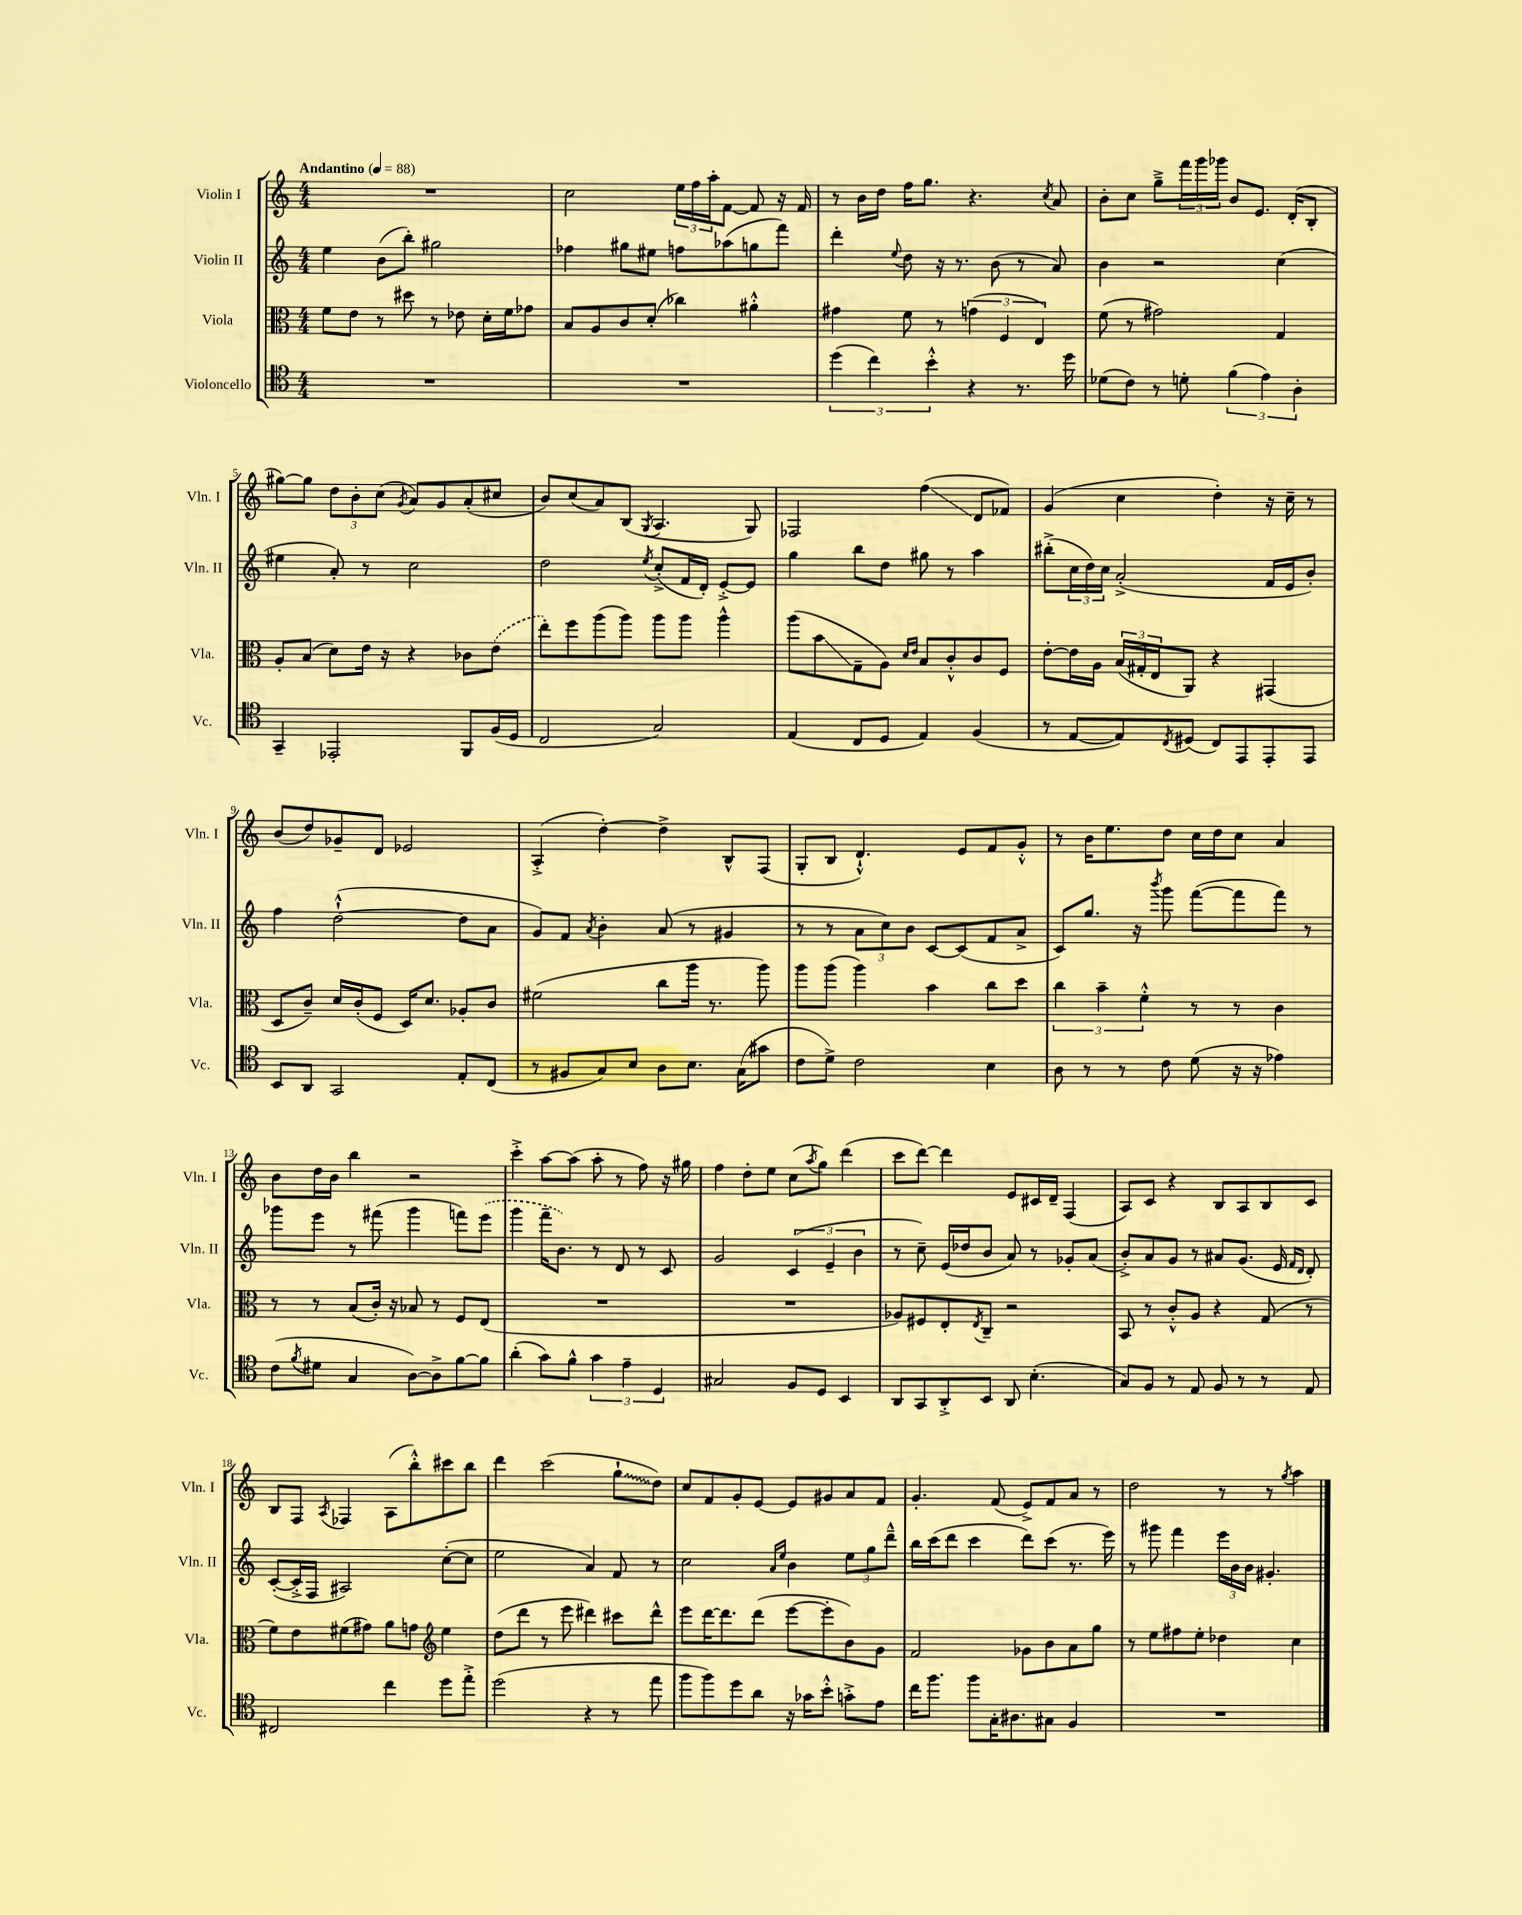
<<
\new StaffGroup <<
\new Staff = "s0" \with { instrumentName = "Violin I" shortInstrumentName = "Vln. I" } {
    \clef treble \key c \major \numericTimeSignature \time 4/4 \tempo "Andantino" 4 = 88
    R1 |
    c''2 \tuplet 3/2 { e''16 f''16 a''16-. } f'8~ f'8 r16 f'16 |
    r8 b'16 d''16 f''16 g''8. r4. \acciaccatura { c''8 } a'8 |
    b'8-. c''8 g''8---> \tuplet 3/2 { f'''16 g'''16 ges'''16 } b'8 e'8. d'16-.( b8-. |
    gis''8~) gis''8 \tuplet 3/2 { d''8 b'8-. c''8( } \acciaccatura { g'8 } a'8) g'8 a'8-.( cis''8 |
    b'8) c''8( a'8) b8( \acciaccatura { g8 } a4. g8) |
    fes2 f''4\glissando( d'8 fes'8) |
    g'4( c''4 d''4-.) r16 c''16-- r8 |
    b'8( d''8) ges'8-- d'8 ees'2 |
    a4-.->( d''4~-.) d''4-> b8-^ f8( |
    g8-. b8 d'4.-!-^) e'8 f'8 g'8-.-^ |
    r8 b'16 e''8. d''8 c''16 d''16 c''8 a'4 |
    b'8 d''16 b'16 b''4 r2 |
    c'''4-.-> a''8~ a''8( a''8-. r8 f''8) r16 gis''16 |
    f''4 d''8-. e''8 c''8( \acciaccatura { a''8 } g''8) d'''4( |
    c'''8 d'''8~) d'''4 e'8 cis'16 d'16-- f4( |
    a8) c'8 r4 b8 a8 b8 c'8 |
    b8 f8 \acciaccatura { a8 } fes4 a8( b''8-.-^) cis'''8 b''8 |
    d'''4 c'''2( \once \override Glissando.style = #'zigzag g''8-!\glissando d''8) |
    c''8 f'8 g'8-. e'8~ e'8 gis'8 a'8 f'8 |
    g'4.-. f'8( e'8->) f'8 a'8 r8 |
    d''2 r8 r8 \acciaccatura { g''8 } a''4 \bar "|." |
}
\new Staff = "s1" \with { instrumentName = "Violin II" shortInstrumentName = "Vln. II" } {
    \clef treble \key c \major \numericTimeSignature \time 4/4
    e''4 b'8( b''8-.) gis''2 |
    fes''4 gis''8 eis''8 f''8 aes''8( g''8 f'''8) |
    d'''4-. \appoggiatura { e''8 } d''8 r16 r8. b'8( r8 a'8) |
    b'4 r2 c''4( |
    eis''4 a'8-.) r8 c''2 |
    d''2 \acciaccatura { e''8 } c''8-.->( f'16 d'16-.) e'8~-.-> e'8 |
    g''4 b''8 d''8 gis''8 r8 a''4 |
    bis''8-.->( \tuplet 3/2 { c''16 d''16) c''16 } a'2-.->( f'16 e'16 b'8-.) |
    f''4 d''2~-!-^( d''8 a'8 |
    g'8) f'8 \acciaccatura { a'8 } b'4-. a'8( r8 gis'4 |
    r8 r8 \tuplet 3/2 { a'8 c''8) b'8 } c'8~ c'8( f'8 a'8-> |
    c'8) g''8. r16 \acciaccatura { b'''8 } g'''8 f'''8~( f'''8 f'''8) r8 |
    ges'''8 e'''8 r8 fis'''8( ges'''4 f'''8) \once \slurDashed e'''8( |
    g'''4 f'''16-- b'8.) r8 d'8 r8 c'8 |
    g'2 \tuplet 3/2 { c'4( e'4-- b'4 } |
    r8 c''8--) e'16( des''16 b'8 a'8) r8 ges'8-. a'8( |
    b'8-.->) a'8 g'8 r8 ais'8 g'8.( e'16 \grace { f'16 d'16 } d'8-.) |
    c'8~-.( c'16-.-> f16 ais2) c''8~-.( c''8 |
    e''2 a'4) f'8 r8 |
    c''2 \grace { a'16 e''16 } b'4 \tuplet 3/2 { e''8 g''8 d'''8---^ } |
    b''16 c'''16( d'''8 c'''4 d'''8) c'''8( r8. e'''16) |
    r8 gis'''8 f'''4 \tuplet 3/2 { e'''16 b'16 b'16 } gis'4.-. \bar "|." |
}
\new Staff = "s2" \with { instrumentName = "Viola" shortInstrumentName = "Vla." } {
    \clef alto \key c \major \numericTimeSignature \time 4/4
    f'8 e'8 r8 dis''8 r8 ees'8 d'16-. f'16 ges'8 |
    b8 a8 c'8 d'8-.( ces''4) ais'4-.-^ |
    gis'4 f'8 r8 \tuplet 3/2 { g'4( f4 e4) } |
    f'8( r8 gis'2) g4 |
    a8-. b8( d'8) e'16 r16 r4 ces'8 \once \slurDashed e'8( |
    e''8-.) f''8 a''8( a''8) a''8 a''8 a''4-^ |
    a''8( b'8\glissando g8-- a8) \grace { d'16 e'16 } b8 c'8-.-^ c'8 f8 |
    e'8~-. e'16 a16 \tuplet 3/2 { b16( gis16-. e16 } a,8) r4 gis,4( |
    d8 c'8--) d'16 c'16-.( f8 d16) d'8. aes8-. c'8 |
    fis'2( c''8 a''16 r8. a''8) |
    a''8 a''8( a''4) b'4 c''8 d''8 |
    \tuplet 3/2 { c''4 b'4-- f'4-.-^ } r8 r8 c'4 |
    r8 r8 b8( c'16-.) r16 bes8 r8 f8 e8( |
    R1 |
    R1 |
    aes8) fis8 e8-. \acciaccatura { e8 } c8-- r2 |
    b,8 r8 c'8-.-^ a8 r4 g8( r8 |
    f'8) e'8 fis'8( gis'8) a'8 g'8 \clef treble e''4 |
    d''8( d'''8 r8 e'''8 dis'''4) cis'''8 dis'''8-^ |
    e'''8 d'''16~ d'''8. d'''8( e'''8~ e'''8-. b'8) g'8 |
    f'2 ges'8 b'8 a'8 g''8 |
    r8 e''8 fis''8 e''8-. des''4 c''4 \bar "|." |
}
\new Staff = "s3" \with { instrumentName = "Violoncello" shortInstrumentName = "Vc." } {
    \clef tenor \key c \major \numericTimeSignature \time 4/4
    R1 |
    R1 |
    \tuplet 3/2 { d''4( c''4) b'4-.-^ } r4 r8. d''16 |
    des'8( c'8) r8 d'8-. \tuplet 3/2 { f'4( e'4) a4-. } |
    g,4-- ees,2-. f,8 f16( d16 |
    c2 g2) |
    e4( c8 d8 e4) f4( |
    r8 e8~ e8) \acciaccatura { c8 } dis8( c8) e,8 e,8-. e,8 |
    b,8 a,8 g,2 e8-. c8( |
    r8 fis8 g8) b8 a8 b8. g16( gis'8 |
    c'8 d'8->) c'2 b4 |
    a8 r8 r8 c'8 d'8( r16 r16 ees'4) |
    c'8( \acciaccatura { f'8 } dis'8 g4 a8~) a8-> f'8~ f'8 |
    a'4-.( g'8) f'8-^ \tuplet 3/2 { g'4 e'4-- d4 } |
    gis2 f8 d8 b,4 |
    a,8 g,8 a,8-.-> b,8 a,8 b4.-.( |
    g8) f8 r8 e8 f8 r8 r8 e8 |
    cis2 c''4 d''8 e''8-.-> |
    d''2( r4 r8 e''8 |
    f''8 f''8) d''8 a'8 r16 ges'16 b'8-.-^ g'8-.-> e'8 |
    c''16 f''8. f''8 g16-. ais8. gis8 f4 |
    R1 \bar "|." |
}
>>
>>
